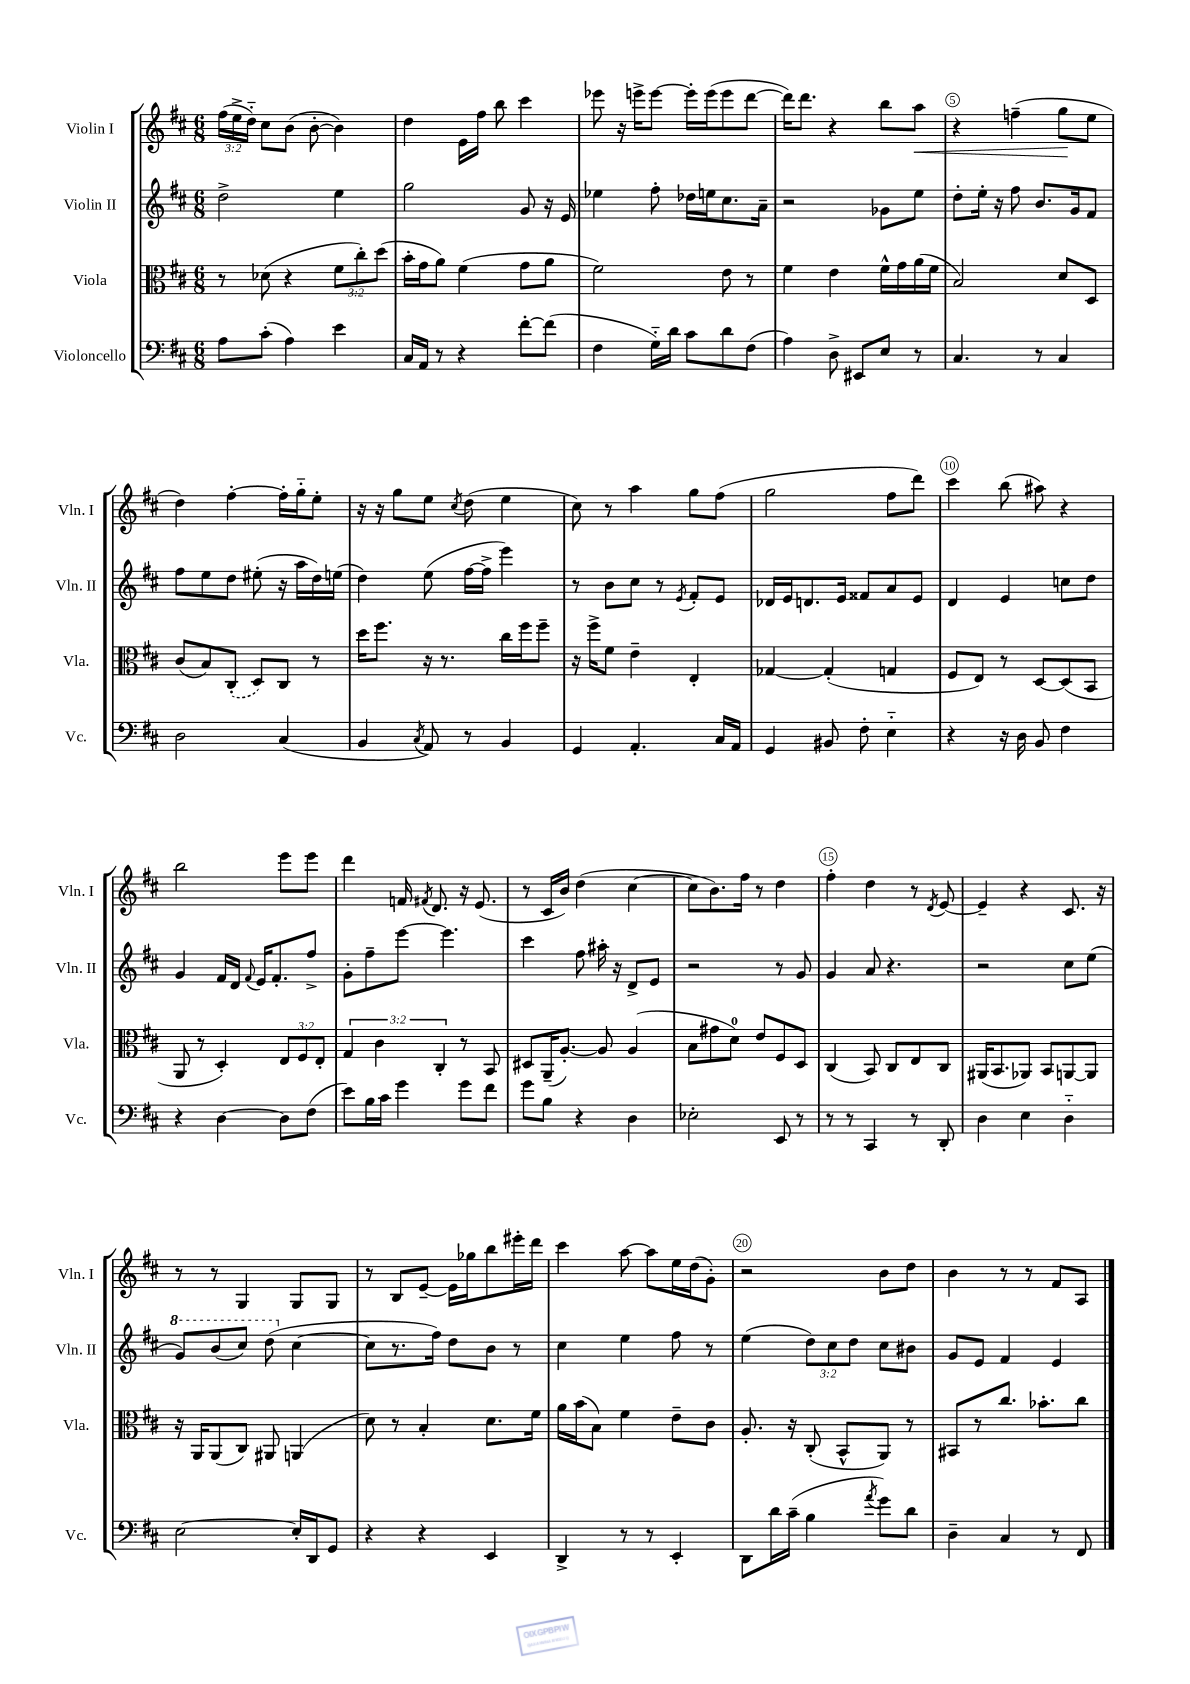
<<
\new StaffGroup <<
\new Staff = "s0" \with { instrumentName = "Violin I" shortInstrumentName = "Vln. I" } {
    \clef treble \key d \major \numericTimeSignature \time 6/8 \override Staff.TupletNumber.text = #tuplet-number::calc-fraction-text
    \autoBeamOff \tuplet 3/2 { fis''16[( e''16-> d''16]-_) } cis''8[ b'8]( b'8~-. b'4) |
    d''4 e'16[ fis''16] b''8 cis'''4 |
    ees'''8 r16 e'''16[-> e'''8]~ e'''16[-. e'''16( e'''8 d'''8]~ |
    d'''16[) d'''8.] r4 b''8[ a''8]\< |
    r4 f''4--( g''8[\! e''8] |
    d''4) fis''4~-. fis''16[-. g''16-_ e''8]-. |
    r16 r16 g''8[ e''8] \acciaccatura { cis''8 } d''8( e''4 |
    cis''8) r8 a''4 g''8[ fis''8]( |
    g''2 fis''8[ d'''8]) |
    cis'''4 b''8( ais''8) r4 |
    b''2 e'''8[ e'''8] |
    d'''4 f'16 \acciaccatura { fis'8 } d'8. r16 e'8.( |
    r8 cis'16[ b'16]) d''4( cis''4~ |
    cis''8[ b'8.) fis''16] r8 d''4 |
    fis''4-. d''4 r8 \acciaccatura { d'8 } e'8~ |
    e'4-- r4 cis'8. r16 |
    r8 r8 g4 g8[ g8] |
    r8 b8[ e'8]~-- e'16[ ges''16 b''8 eis'''16-. d'''16] |
    cis'''4 a''8~ a''8[ e''16 d''16( g'8]-.) |
    r2 b'8[ d''8] |
    b'4 r8 r8 fis'8[ a8] \bar "|." |
}
\new Staff = "s1" \with { instrumentName = "Violin II" shortInstrumentName = "Vln. II" } {
    \clef treble \key d \major \numericTimeSignature \time 6/8 \override Staff.TupletNumber.text = #tuplet-number::calc-fraction-text
    \autoBeamOff d''2-> e''4 |
    g''2 g'8 r16 e'16 |
    ees''4 fis''8-. des''16[ e''16 cis''8. a'16]-- |
    r2 ges'8[ e''8] |
    d''8[-. e''16]-. r16 fis''8 b'8.[ g'16 fis'8] |
    fis''8[ e''8 d''8] eis''8-.( r16 a''16[ d''16) e''16]( |
    d''4) e''8( fis''16[~ fis''16]-> e'''4) |
    r8 b'8[ cis''8] r8 \acciaccatura { e'8 } fis'8[-. e'8] |
    des'16[ e'16 d'8. e'16] fisis'8[ a'8 e'8] |
    d'4 e'4 c''8[ d''8] |
    g'4 fis'16[ d'16] \appoggiatura { fis'8 } e'16[ fis'8.-. fis''8]-> |
    g'8[-. fis''8-- e'''8]~ e'''4. |
    cis'''4 fis''8 ais''16-. r16 d'8[-> e'8] |
    r2 r8 g'8 |
    g'4 a'8 r4. |
    r2 cis''8[ e''8]( |
    \ottava #1 g''8[) b''8( cis'''8]) d'''8( \ottava #0 cis''4~ |
    cis''8[ r8. fis''16]) d''8[ b'8] r8 |
    cis''4 e''4 fis''8 r8 |
    e''4( \tuplet 3/2 { d''8[) cis''8 d''8] } cis''8[ bis'8] |
    g'8[ e'8] fis'4 e'4 \bar "|." |
}
\new Staff = "s2" \with { instrumentName = "Viola" shortInstrumentName = "Vla." } {
    \clef alto \key d \major \numericTimeSignature \time 6/8 \override Staff.TupletNumber.text = #tuplet-number::calc-fraction-text
    \autoBeamOff r8 des'8( r4 \tuplet 3/2 { fis'8[ cis''8-.) d''8]( } |
    b'16[-. g'16 a'8]) fis'4( g'8[ a'8] |
    fis'2) e'8 r8 |
    fis'4 e'4 fis'16[-^ g'16 a'16( fis'16] |
    b2) d'8[ d8] |
    cis'8[( b8) \once \slurDashed cis8]-.( d8[) cis8] r8 |
    d''16[ fis''8.] r16 r8. cis''16[ fis''16 fis''8]-- |
    r16 fis''16[-> fis'8] e'4-- e4-. |
    ges4~ ges4-.( g4 |
    fis8[ e8]) r8 d8[~ d8( b,8] |
    a,8 r8 d4-.) \tuplet 3/2 { e8[ fis8 e8]-. } |
    \tuplet 3/2 { g4 cis'4 cis4-. } r8 b,8 |
    dis8[ a,16--( a8.]~-.) a8 a4( |
    b8[ gis'8 d'8]-0) e'8[ fis8 d8] |
    cis4( b,8) cis8[ e8 cis8] |
    ais,16[( b,8. aes,8]) b,8[ a,8~ a,8] |
    r16 a,16[ a,8( cis8]) ais,8 a,4( |
    d'8) r8 b4-. d'8.[ fis'16] |
    a'16[ b'16( b8]) fis'4 e'8[-- cis'8] |
    a8.-. r16 cis8-.( b,8[-^ a,8]) r8 |
    bis,8[ r8 cis''8.] bes'8.[-. cis''8] \bar "|." |
}
\new Staff = "s3" \with { instrumentName = "Violoncello" shortInstrumentName = "Vc." } {
    \clef bass \key d \major \numericTimeSignature \time 6/8
    \autoBeamOff a8[ cis'8]-.( a4) e'4 |
    cis16[ a,16] r8 r4 fis'8[~-. fis'8]( |
    fis4 g16[-_) d'16] cis'8[ d'8 fis8]( |
    a4) d8-> eis,8[ e8] r8 |
    cis4. r8 cis4 |
    d2 cis4( |
    b,4 \acciaccatura { cis8 } a,8) r8 b,4 |
    g,4 a,4.-. cis16[ a,16] |
    g,4 bis,8 fis8-. e4-_ |
    r4 r16 d16 b,8 fis4 |
    r4 d4~ d8[ fis8]( |
    e'8[) b16 cis'16] g'4 g'8[ fis'8] |
    g'8[ b8] r4 d4 |
    ees2-. e,8 r8 |
    r8 r8 cis,4 r8 d,8-. |
    d4 e4 d4-_ |
    e2~ e16[-. d,16 g,8] |
    r4 r4 e,4 |
    d,4-> r8 r8 e,4-. |
    d,8[ d'16 cis'16]--( b4 \acciaccatura { a'8 } g'8[) d'8] |
    d4-- cis4 r8 fis,8 \bar "|." |
}
>>
>>
\layout { \context { \Score \override BarNumber.break-visibility = ##(#f #t #t) barNumberVisibility = #(every-nth-bar-number-visible 5) \override BarNumber.stencil = #(make-stencil-circler 0.1 0.3 ly:text-interface::print) } }
